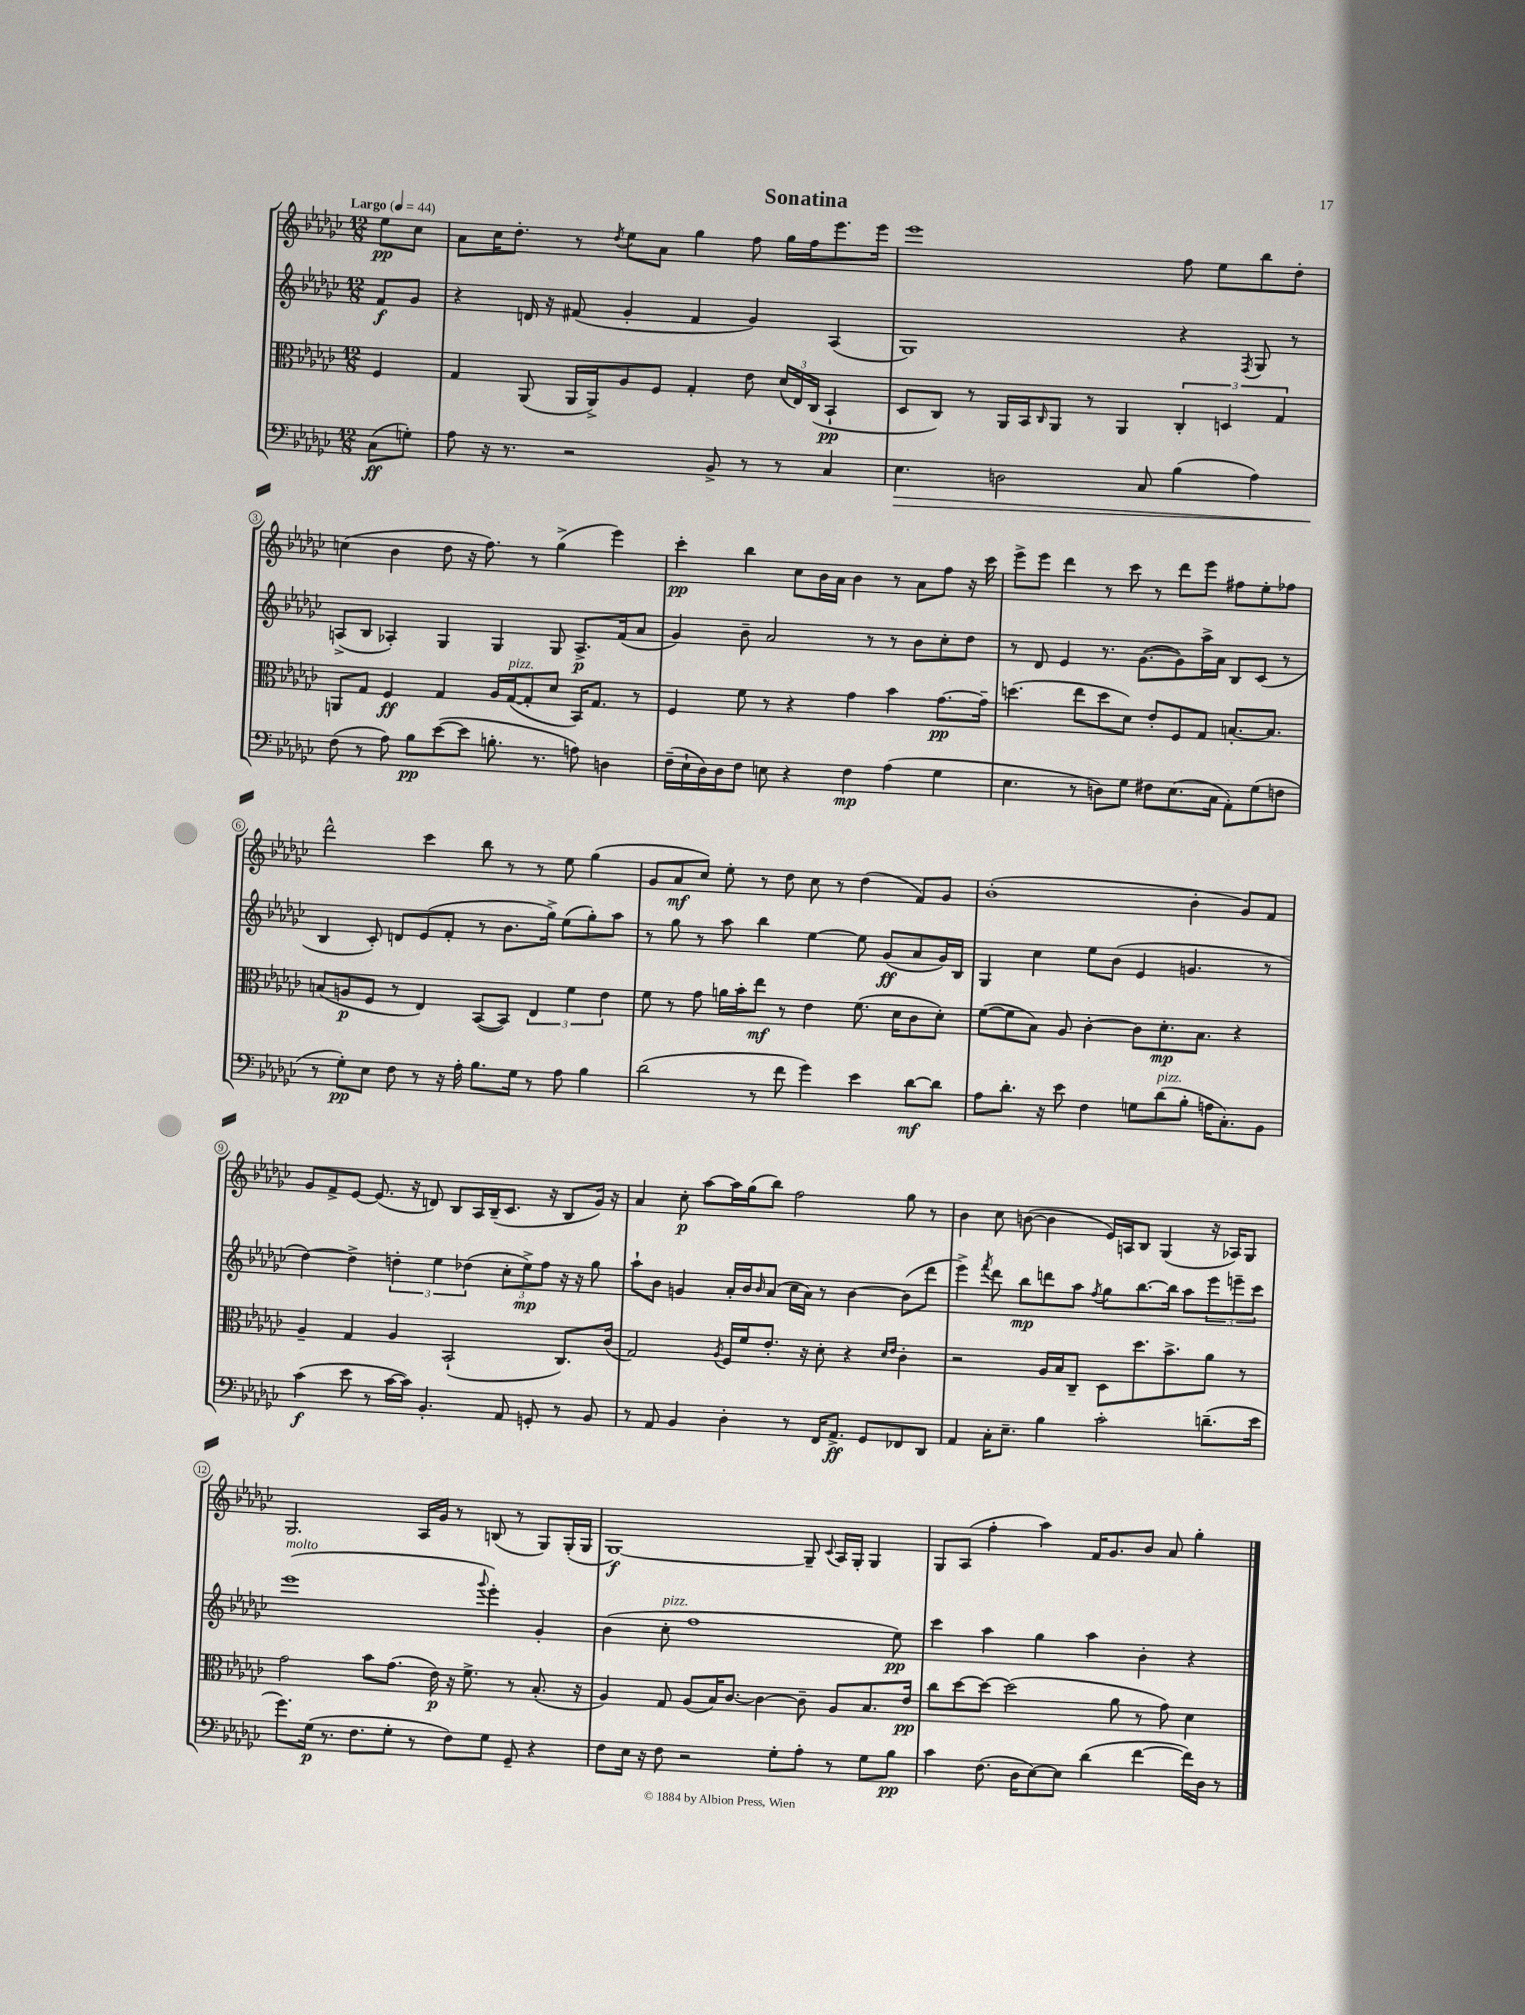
\header { title = "Sonatina" }
<<
\new StaffGroup <<
\new Staff = "s0" {
    \clef treble \key ges \major \numericTimeSignature \time 12/8 \partial 4 \tempo "Largo" 4 = 44
    ees''8\pp ces''8 |
    aes'8 ces''16 des''8.-. r8 \acciaccatura { des''8 } ees''8 aes'8 ges''4 f''8 ges''16 f''16 ees'''8. ees'''16 |
    ees'''1 f''8 ees''8 bes''8 des''8-. |
    c''4( bes'4 des''8 r16 f''8.) r8 ges''4->( ees'''4) |
    ces'''4-.\pp bes''4 ces''8 bes'16 aes'16 bes'4 r8 aes'8 f''8 r16 ces'''16 |
    ees'''8-> ees'''8 des'''4 r8 ces'''8 r8 des'''8 ees'''8 fis''8 ees''8-. fes''8 |
    des'''2-^ ces'''4 bes''8 r8 r8 ees''8 ges''4( |
    ges'8 aes'8\mf ces''8) ees''8-. r8 des''8 ces''8 r8 des''4( f'8) ges'8 |
    bes'1-.( bes'4-. ges'8) f'8 |
    ges'8 f'8-> ees'8~ ees'8.( r16 d'8) bes8 aes16 bes16--( ces'8. r16 bes8 ges'16) r16 |
    aes'4 ces''8-.\p aes''8~ aes''16 ges''16( bes''8) f''2 ges''8 r8 |
    bes'4 ces''8 b'8~( b'4 ees'16) a16 bes8 ges4( r16 aes16) ges8 |
    ges2. aes16 ges'16 r8 b8( r8 ges8) ges16-.( ges16 |
    ges1~\f) ges8-- \appoggiatura { ces'8 } aes16 ges16-. ges4 |
    ges8 aes8( f''4-. aes''4) f'16 ges'8. bes'8 aes'8 ges''4-. \bar "|." |
}
\new Staff = "s1" {
    \clef treble \key ges \major \numericTimeSignature \time 12/8 \partial 4
    f'8\f ges'8 |
    r4 d'16 r16 fis'8( ges'4-. fis'4 ges'4) aes4( |
    ges1) r4 \acciaccatura { f8 } ges8 r8 |
    a8->( bes8 aes4-.) ges4 ges4 ges8 aes8.->\p f'16( aes'8 |
    ges'4) bes'8-- aes'2 r8 r8 bes'8 ces''8-. des''8 |
    r8 des'8 ees'4 r8. ges'8.~( ges'8) aes''16-> aes'16 bes8 ces'8( r8 |
    bes4 ces'8-.) d'8 ees'8( f'8-. r8 bes'8. ges''16->) ees''8( ges''8-.) aes''8 |
    r8 ges''8 r8 aes''8 bes''4 ees''4~ ees''8 ges'8\ff( aes'8 ges'16) bes16 |
    ges4 ces''4 ees''8 bes'8( ees'4 g'4. r8 |
    des''4~) des''4-> \tuplet 3/2 { d''4-. ees''4 des''4( } \tuplet 3/2 { ces''8-. ees''8->\mp) f''8 } r16 r16 ges''8 |
    aes''8-! bes'8 g'4 aes'16-. bes'16 \grace { bes'16 } aes'8( ces''16 aes'16) r8 bes'4~ bes'8( des'''8 |
    ees'''4->) \acciaccatura { f'''8 } des'''8 bes''8\mp d'''8 aes''8 \acciaccatura { f''8 } ges''8 bes''8.~ bes''16 aes''8 \tuplet 3/2 { ees'''8 e'''8-- ces'''8 } |
    ees'''1^\markup { \italic "molto" }( \appoggiatura { ges'''8 } ees'''4-.) ges'4-. |
    bes'4( ces''8-.^\markup { \italic "pizz." } f''1 ees''8\pp) |
    ces'''4 aes''4 ges''4 aes''4 bes'4-. r4 \bar "|." |
}
\new Staff = "s2" {
    \clef alto \key ges \major \numericTimeSignature \time 12/8 \partial 4
    f4 |
    ges4 aes,8( aes,16 aes,16->) aes8 f8 ges4-. ees'8 \tuplet 3/2 { des'16( ees16) ces16( } bes,4-!\pp |
    des8 ces8) r8 aes,16 bes,16 \grace { ces16 } aes,8 r8 aes,4 \tuplet 3/2 { ces4-. d4 ges4 } |
    a,8 ges8 f4\ff ges4 aes16 ges16~^\markup { \italic "pizz." }( ges8-. des'8 bes,16) ges8. r8 |
    f4 f'8 r8 r4 ges'4 bes'4 ges'8.~\pp ges'16-- |
    d''4.( ees''8 d''8 des'8) ees'8-. f8 ges8 b8.~-. b8. |
    b8( a8\p f8 r8 ees4) bes,8~( bes,8) \tuplet 3/2 { ees4 f'4 ees'4 } |
    f'8 r8 ges'8 a'16 bes'16-. ees''8\mf r8 ees'4 f'8.( des'16 ces'8 des'8-.) |
    f'8~( f'8 bes8) aes8 ces'4~-. ces'8 des'8.-.\mp bes8. r4 |
    aes4-- ges4 aes4 bes,2-!( ces8.) ces'16( |
    ges2) \acciaccatura { aes8 } f16 f'16 ees'8.-. r16 des'8-. r4 \grace { des'16 ees'16 } ces'4-. |
    r2 aes16 bes16 ces8-- des8 des''8. bes'8.-> aes'8 r8 |
    ges'2 bes'8 ges'8.( ees'16\p) r16 f'8.-> r8 bes8.-.( r16 |
    aes4) ges8 aes8( bes16) ces'8.~ ces'4~ ces'8-- aes8 bes8. ees'16\pp |
    ces''8 des''8~ des''8~ des''2( aes'8 r8 ges'8) des'4 \bar "|." |
}
\new Staff = "s3" {
    \clef bass \key ges \major \numericTimeSignature \time 12/8 \partial 4
    ces8\ff( g8-.) |
    aes8 r16 r8. r2 bes,8-> r8 r8 ces4 |
    ees4.\> d2 ces8 bes4( aes4) |
    f8\!( r8 aes8) bes8\pp ees'8~( ees'8 b8.-. r8. a8) d4 |
    f16--( ees16-! des16) des16 f8 e8 r4 f4\mp aes4( ges4 |
    ees4. r8 d8) ges8 fis8 ees8.( ces16 aes,8-.) ges8( f8 |
    r8 ges8-.\pp) ees8 f8 r8 r16 aes16-. bes8. ges16 r8 aes8 bes4 |
    des'2( r8 f'8 ges'4) ees'4 des'8~\mf des'8 |
    aes8 des'8.-. r16 ees'8 f4 g8 des'8^\markup { \italic "pizz." }( bes8-. a16 ces8.-.) bes,8 |
    ces'4\f( ees'8 r8 ces'16~ ces'16) bes,4.-. aes,8 g,8-. r8 bes,8 |
    r8 aes,8 bes,4 des4-. r8 f,16 aes,8.->\ff ges,8 fes,8 des,8 |
    aes,4 ces16-. ees8.-- bes4 ces'2-. d'8.--( ees'16 |
    ges'8.) ges16\p( r8. f8. ges8-. r8 f8) ges8 ges,8-- r4 |
    f8 ees16 r16 f8 r2 ges8-. aes8-. r8 ges8 bes8\pp |
    ces'4 f8.( des16 ees8~) ees8 des'4( f'4~ f'16) des16 r8 \bar "|." |
}
>>
>>
\layout { \context { \Score \override BarNumber.stencil = #(make-stencil-circler 0.1 0.3 ly:text-interface::print) } }
